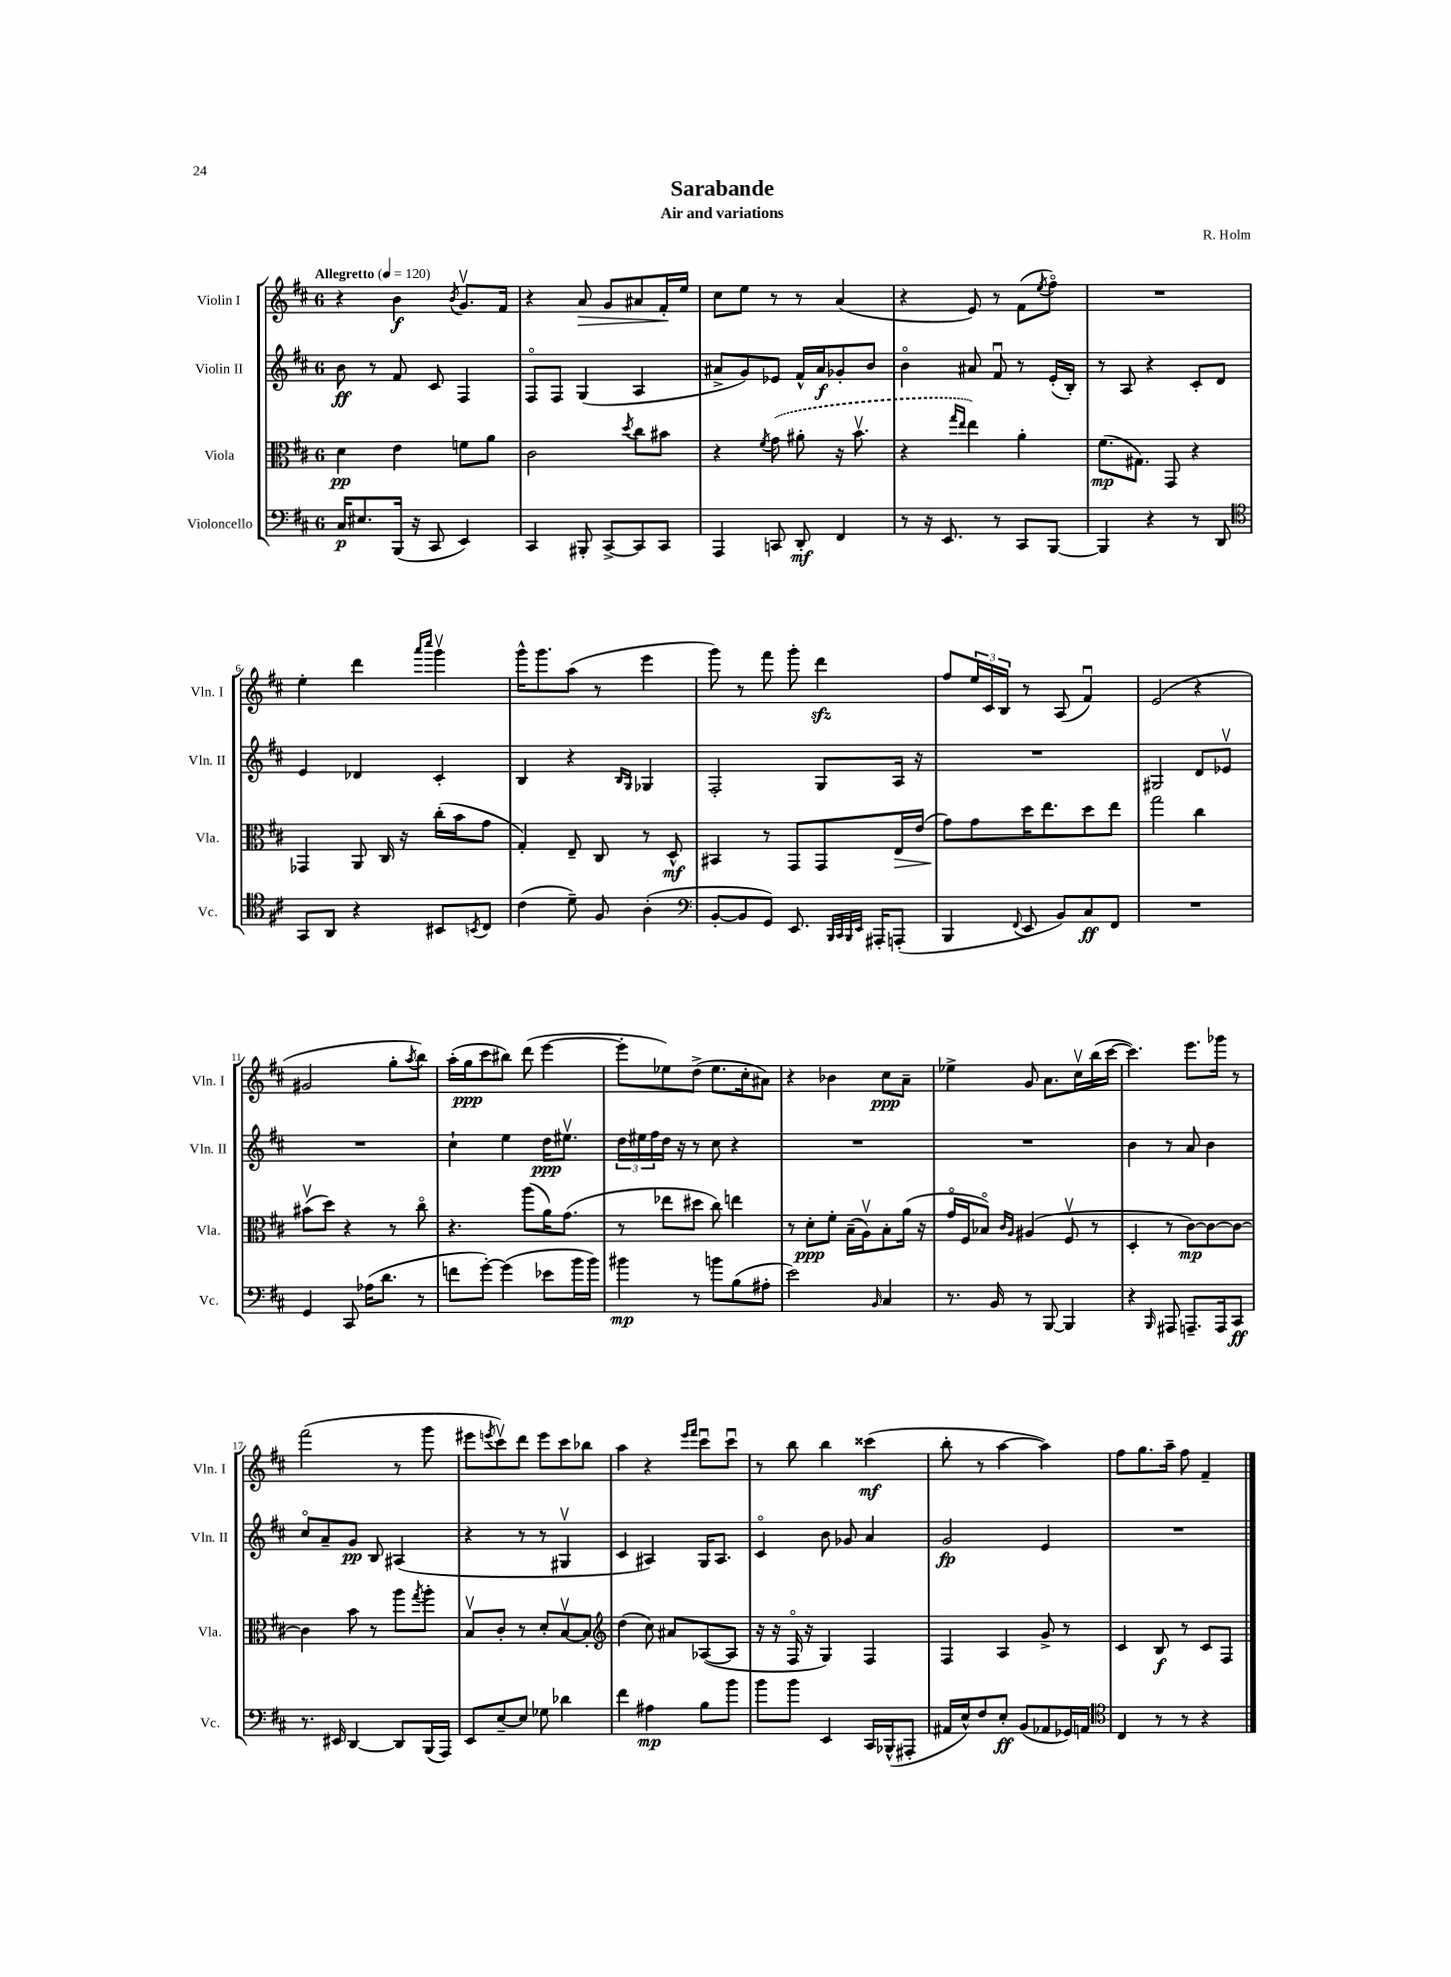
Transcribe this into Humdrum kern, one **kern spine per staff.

**kern	**dynam	**kern	**dynam	**kern	**dynam	**kern	**dynam
*part4	*part4	*part3	*part3	*part2	*part2	*part1	*part1
*staff4	*staff4	*staff3	*staff3	*staff2	*staff2	*staff1	*staff1
*I"Violoncello	*	*I"Viola	*	*I"Violin II	*	*I"Violin I	*
*I'Vc.	*	*I'Vla.	*	*I'Vln. II	*	*I'Vln. I	*
*clefF4	*	*clefC3	*	*clefG2	*	*clefG2	*
*k[f#c#]	*	*k[f#c#]	*	*k[f#c#]	*	*k[f#c#]	*
*M6/8	*	*M6/8	*	*M6/8	*	*M6/8	*
*MM120	*	*MM120	*	*MM120	*	*MM120	*
=1	=1	=1	=1	=1	=1	=1	=1
!	!	!	!	!	!	!LO:TX:a:B:t=Allegretto	!
16C#/KL	p	4d\	pp	8b\	ff	4r	.
8.E#X/	.	.	.	.	.	.	.
.	.	.	.	8r	.	.	.
(16BBB/Jk	.	4e\	.	8f#/	.	4b\	f
16r	.	.	.	.	.	.	.
8CC#/	.	.	.	8c#/	.	.	.
.	.	.	.	.	.	8qb/	.
4EE/)	.	8fn\L	.	4F#/	.	8.gv/L	.
.	.	8a\J	.	.	.	.	.
.	.	.	.	.	.	16f#/Jk	.
=2	=2	=2	=2	=2	=2	=2	=2
4CC#/	.	2c#\	.	8F#/L	.	4r	.
.	.	.	.	8F#/J	.	.	.
!	!	!	!	!	!	!	!LO:HP:b
8BBB#X'/	.	.	.	(4G/	.	8a/	>
[8CC#^/L	.	.	.	.	.	8g/L	.
.	.	8qdd/	.	.	.	.	.
8CC#/]	.	8cc#\L	.	4A/	.	8a#X/	.
8CC#/J	.	8b#X\J	.	.	.	16f#'/L	.
.	.	.	.	.	.	16ee/JJ	]
=3	=3	=3	=3	=3	=3	=3	=3
4AAA/	.	4r	.	8a#X^/L	.	8cc#\L	.
.	.	.	.	8g/)	.	8ee\J	.
.	.	8qf#/	.	.	.	.	.
8CCn/	.	(8g\	.	8e-X/J	.	8r	.
8DD'/	mf	8a#X'\	.	16f#^^/LL	.	8r	.
.	.	.	.	16a#/J	f	.	.
4FF#/	.	16r	.	8g-X'/	.	(4a/	.
.	.	8.bv\	.	.	.	.	.
.	.	.	.	8b/J	.	.	.
=4	=4	=4	=4	=4	=4	=4	=4
8r	.	4r	.	4b\	.	4r	.
16r	.	.	.	.	.	.	.
8.EE/	.	.	.	.	.	.	.
.	.	16qqgg/LL	.	.	.	.	.
.	.	16qqee/JJ	.	.	.	.	.
.	.	4ee\)	.	8a#X/	.	8e/)	.
8r	.	.	.	8f#u/	.	8r	.
8CC#/L	.	4a'\	.	8r	.	(8f#\L	.
.	.	.	.	.	.	8qee/	.
[8BBB/J	.	.	.	(16e'/LL	.	8ff#\J)	.
.	.	.	.	16B'/JJ)	.	.	.
=5	=5	=5	=5	=5	=5	=5	=5
4BBB/]	.	(8.f#\L	mp	8r	.	2.r	.
.	.	.	.	8A/	.	.	.
.	.	8.G#X\J)	.	.	.	.	.
4r	.	.	.	4r	.	.	.
.	.	8GG/	.	.	.	.	.
8r	.	4r	.	8c#'/L	.	.	.
8DD/	.	.	.	8d/J	.	.	.
!!LO:LB:g=z
=6	=6	=6	=6	=6	=6	=6	=6
*clefC4	*	*	*	*	*	*	*
8GG/L	.	4GG-X/	.	4e/	.	4ee'\	.
8AA/J	.	.	.	.	.	.	.
4r	.	8AA/	.	4d-X/	.	4ddd\	.
.	.	16C#/	.	.	.	.	.
.	.	16r	.	.	.	.	.
.	.	.	.	.	.	16qqaaa/LL	.
.	.	.	.	.	.	16qqcccc#/JJ	.
8BB#X/L	.	(16cc#'\LL	.	4c#'/	.	4gggv\	.
.	.	16b\J	.	.	.	.	.
8qBBn/	.	.	.	.	.	.	.
8C#/J	.	8g\J	.	.	.	.	.
=7	=7	=7	=7	=7	=7	=7	=7
(4c#\	.	4G'/)	.	4B/	.	16ggg^^\KL	.
.	.	.	.	.	.	8.ggg\	.
8d~\)	.	8E~/	.	4r	.	(8aa\J	.
8F#/	.	8C#/	.	.	.	8r	.
.	.	.	.	16qqB/LL	.	.	.
.	.	.	.	16qqG/JJ	.	.	.
(4A'\	.	8r	.	4G-X/	.	4eee\	.
.	.	8D^^/	mf	.	.	.	.
=8	=8	=8	=8	=8	=8	=8	=8
*clefF4	*	*	*	*	*	*	*
[8BB'/L	.	4BB#X/	.	2F#'/	.	8ggg\)	.
8BB/]	.	.	.	.	.	8r	.
8GG/J)	.	8r	.	.	.	8fff#\	.
8.EE/	.	8GG/L	.	.	.	8ggg'\	.
.	.	8GG/	.	8G/L	.	4dddzz\	.
32qqBBB/LLL	.	.	.	.	.	.	.
32qqCC#/	.	.	.	.	.	.	.
32qqBBB/	.	.	.	.	.	.	.
32qqEE/JJJ	.	.	.	.	.	.	.
16AAA#X'/KL	.	.	.	.	.	.	.
!	!	!	!LO:HP:b	!	!	!	!
(8AAAn'/J	.	16E/L	>	16A/Jk	.	.	.
.	.	(16e/JJ	.	16r	.	.	.
=9	=9	=9	=9	=9	=9	=9	=9
4BBB/	.	8g\L)	.	2.r	.	8ff#/L	.
.	.	8g\	]	.	.	24ee/L	.
.	.	.	.	.	.	24c#/	.
.	.	.	.	.	.	24B/JJ	.
8qqFF#/	.	.	.	.	.	.	.
8EE/	.	16dd\K	.	.	.	8r	.
.	.	8.ee\	.	.	.	.	.
8BB/L)	.	.	.	.	.	(8A/	.
8C#/	ff	8dd\	.	.	.	4f#u/)	.
8FF#/J	.	8ee\J	.	.	.	.	.
=10	=10	=10	=10	=10	=10	=10	=10
2.r	.	2gg\	.	2G#X/	.	(2e/	.
.	.	4cc#\	.	8d/L	.	4r	.
.	.	.	.	8e-Xv/J	.	.	.
!!LO:LB:g=z
=11	=11	=11	=11	=11	=11	=11	=11
4GG/	.	(8b#Xv\L	.	2.r	.	2g#X/	.
.	.	8dd\J)	.	.	.	.	.
8CC#/	.	4r	.	.	.	.	.
(16A-X\KL	.	.	.	.	.	.	.
8.d\J	.	.	.	.	.	.	.
.	.	8r	.	.	.	8gg'\L	.
.	.	.	.	.	.	8qaa/	.
8r	.	8cc#\	.	.	.	8bb\J)	.
=12	=12	=12	=12	=12	=12	=12	=12
8fn\L	.	4.r	.	4cc#`\	.	(16aa'\LL	.
.	.	.	.	.	.	16gg\J	ppp
[8g'\J)	.	.	.	.	.	8ccc#\	.
(4g\]	.	.	.	4ee\	.	8bb#X\J)	.
.	.	(8aa\L	.	.	.	(8ddd\	.
8e-X\L	.	16a\K)	.	16dd\KL	ppp	[4eee\	.
.	.	(8.g\J	.	8.ee#Xv\J	.	.	.
16b\L	.	.	.	.	.	.	.
16b\JJ)	.	.	.	.	.	.	.
=13	=13	=13	=13	=13	=13	=13	=13
4b#X\	mp	8r	.	24dd\LL	.	8eee'\L]	.
.	.	.	.	24ee#X\	.	.	.
.	.	.	.	24ff#\	.	.	.
.	.	8ee-X\L	.	16dd\JJ	.	8ee-X\)	.
.	.	.	.	16r	.	.	.
8r	.	8dd#X\J	.	8r	.	(8dd^\J	.
8bn\L	.	8cc#\)	.	8cc#\	.	8.ee-\L	.
(8B\	.	4een\	.	4r	.	.	.
.	.	.	.	.	.	16cc#'\k	.
8A#X'\J	.	.	.	.	.	8a#X\J)	.
=14	=14	=14	=14	=14	=14	=14	=14
2e\)	.	8r	.	2.r	.	4r	.
.	.	8d'\L	ppp	.	.	.	.
.	.	8f#'\J	.	.	.	4b-X\	.
.	.	(16B~\LL	.	.	.	.	.
.	.	16Av\J)	.	.	.	.	.
16qqBB/	.	.	.	.	.	.	.
4C#/	.	8B'\	.	.	.	8cc#\L	ppp
.	.	(16a\Jk	.	.	.	8a~\J	.
.	.	16r	.	.	.	.	.
=15	=15	=15	=15	=15	=15	=15	=15
8.r	.	16g/LL	.	2.r	.	4ee-X^\	.
.	.	16F#/J	.	.	.	.	.
.	.	8B-X/J)	.	.	.	.	.
16BB/	.	.	.	.	.	.	.
.	.	16qqc#/LL	.	.	.	.	.
.	.	16qqA/JJ	.	.	.	.	.
8r	.	(4A#X/	.	.	.	8g/	.
[8BBB/	.	.	.	.	.	8.a\L	.
4BBB/]	.	8F#v/	.	.	.	.	.
.	.	.	.	.	.	16cc#v\L	.
.	.	8r	.	.	.	(16bb\	.
.	.	.	.	.	.	[16ccc#\JJ	.
=16	=16	=16	=16	=16	=16	=16	=16
4r	.	4D'/	.	4b\	.	4.ccc#\])	.
16qqBBB/	.	.	.	.	.	.	.
8AAA#X/	.	8r	.	8r	.	.	.
8.AAAn~/L	.	[8c#\L)	mp	8a/	.	8.eee\L	.
.	.	8c#\_	.	4b\	.	.	.
16AAA/k	.	.	.	.	.	16ggg-X\Jk	.
8CC#/J	ff	8c#\J_	.	.	.	8r	.
!!LO:LB:g=z
=17	=17	=17	=17	=17	=17	=17	=17
8.r	.	4c#\]	.	8cc#/L	.	(2fff#\	.
.	.	.	.	8a~/	.	.	.
16EE#X/	.	.	.	.	.	.	.
[4DD/	.	8b\	.	8g/J	pp	.	.
.	.	8r	.	8B/	.	.	.
8DD/L]	.	8aa\L	.	(4A#X/	.	8r	.
.	.	8qgg/	.	.	.	.	.
(16BBB/L	.	8aa'\J	.	.	.	8ggg\	.
16AAA/JJ)	.	.	.	.	.	.	.
=18	=18	=18	=18	=18	=18	=18	=18
8EE/L	.	8Bv/L	.	4r	.	8eee#X\L	.
.	.	.	.	.	.	8qeeen/	.
[8E~/	.	8c#'/J	.	.	.	8ccc#v\)	.
8E/J]	.	8r	.	8r	.	8ddd\J	.
8G-X\	.	8d'/L	.	8r	.	8eee\L	.
4d-X\	.	[8Bv/	.	4G#Xv/	.	8ccc#\	.
.	.	8B'/J]	.	.	.	8bb-X\J	.
=19	=19	=19	=19	=19	=19	=19	=19
*	*	*clefG2	*	*	*	*	*
4f#\	.	(4dd\	.	4c#/	.	4aa\	.
4A#X\	mp	8cc#\)	.	4A#X/)	.	4r	.
.	.	8a#X/L	.	.	.	.	.
.	.	.	.	.	.	16qqeee/LL	.
.	.	.	.	.	.	16qqfff#/JJ	.
8B\L	.	([8A-X/	.	16G/KL	.	8ccc#u\L	.
.	.	.	.	8.A#/J	.	.	.
8b\J	.	8A-/J]	.	.	.	8ccc#u\J	.
=20	=20	=20	=20	=20	=20	=20	=20
8b\L	.	16r	.	4c#/	.	8r	.
.	.	16r	.	.	.	.	.
8b\J	.	16F#/	.	.	.	8bb\	.
.	.	16r	.	.	.	.	.
4EE/	.	4G/)	.	8b\	.	4bb\	.
.	.	.	.	8g-X/	.	.	.
16CC#/LL	.	4F#/	.	4a/	.	(4ccc##X\	mf
(16BBB-X^^/J	.	.	.	.	.	.	.
8AAA#X'/J	.	.	.	.	.	.	.
=21	=21	=21	=21	=21	=21	=21	=21
16AA#X/LL	.	4F#/	.	2g/	fp	8bb'\	.
16E^^/J)	.	.	.	.	.	.	.
8F#/	.	.	.	.	.	8r	.
8E'/J	ff	4A/	.	.	.	[4aa\	.
(8BB/L	.	.	.	.	.	.	.
8AA-X/	.	8g^/	.	4e/	.	4aa\])	.
16GG-X/L)	.	8r	.	.	.	.	.
16AAn/JJ	.	.	.	.	.	.	.
=22	=22	=22	=22	=22	=22	=22	=22
*clefC4	*	*	*	*	*	*	*
4C#/	.	4c#/	.	2.r	.	8ff#\L	.
.	.	.	.	.	.	8.gg\	.
8r	.	8B/	f	.	.	.	.
.	.	.	.	.	.	16aa~\Jk	.
8r	.	8r	.	.	.	8ff#\	.
4r	.	8c#/L	.	.	.	4f#~/	.
.	.	8F#/J	.	.	.	.	.
==	==	==	==	==	==	==	==
*-	*-	*-	*-	*-	*-	*-	*-
